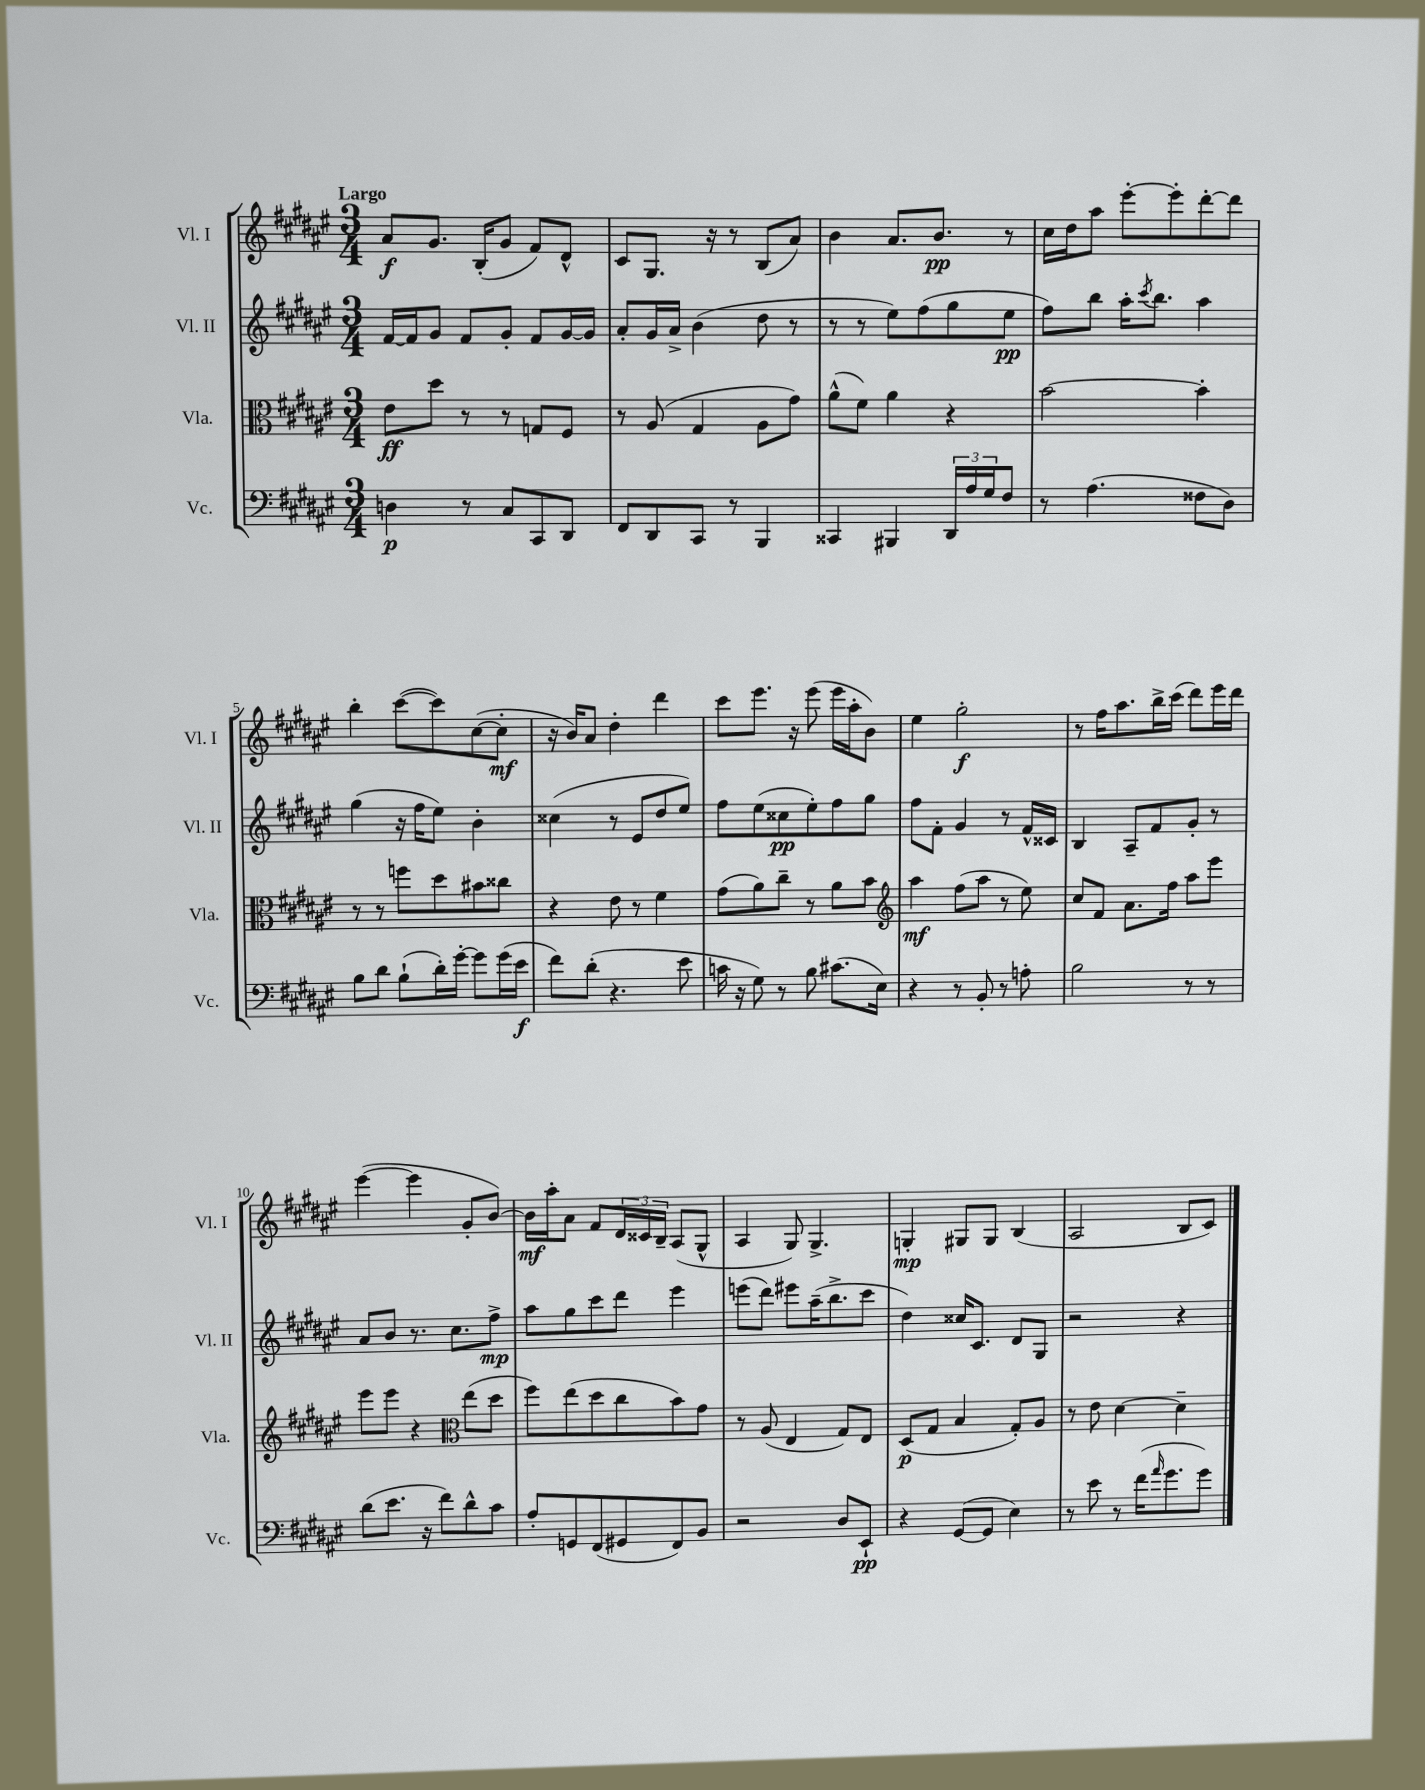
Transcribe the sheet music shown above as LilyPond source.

<<
\new StaffGroup <<
\new Staff = "s0" \with { instrumentName = "Vl. I" shortInstrumentName = "Vl. I" } {
    \clef treble \key fis \major \numericTimeSignature \time 3/4 \tempo "Largo"
    ais'8\f gis'8. b16-.( gis'8 fis'8) dis'8-^ |
    cis'8 gis8. r16 r8 b8( ais'8) |
    b'4 ais'8. b'8.\pp r8 |
    cis''16 dis''16 ais''8 eis'''8~-. eis'''8-. dis'''8~-. dis'''8 |
    b''4-. cis'''8~( cis'''8) cis''8~( cis''8-.\mf |
    r16 b'16) ais'8 dis''4-. dis'''4 |
    cis'''8 eis'''8. r16 eis'''8( eis'''16 ais''16-. b'8) |
    eis''4 gis''2-.\f |
    r8 fis''16 ais''8. b''16-> cis'''16( dis'''8) eis'''16 dis'''16 |
    eis'''4~( eis'''4 gis'8-. b'8~) |
    b'16\mf ais''16-. ais'8 fis'8 \tuplet 3/2 { dis'16 cisis'16 b16-- } ais8( gis8-^ |
    ais4 gis8) gis4.-> |
    g4-.\mp gis8 gis8 b4( |
    ais2 b8 cis'8) \bar "|." |
}
\new Staff = "s1" \with { instrumentName = "Vl. II" shortInstrumentName = "Vl. II" } {
    \clef treble \key fis \major \numericTimeSignature \time 3/4
    fis'16~ fis'16 gis'8 fis'8 gis'8-. fis'8 gis'16~ gis'16 |
    ais'8-. gis'16 ais'16-> b'4( dis''8 r8 |
    r8 r8 eis''8) fis''8( gis''8 eis''8\pp |
    fis''8) b''8 ais''16-. \acciaccatura { cis'''8 } b''8. ais''4 |
    gis''4( r16 fis''16 eis''8) b'4-. |
    cisis''4( r8 eis'8 dis''8 eis''8) |
    fis''8 eis''8( cisis''8\pp eis''8-.) fis''8 gis''8 |
    fis''8 fis'8-. gis'4 r8 fis'16-^ cisis'16 |
    b4 ais8-- fis'8 gis'8-. r8 |
    ais'8 b'8 r8. cis''8. fis''8->\mp |
    ais''8 gis''8 cis'''8 dis'''8 eis'''4 |
    e'''8( dis'''8) eis'''8 ais''16--( b''8.-> cis'''8 |
    dis''4) cisis''16 cis'8. dis'8 gis8 |
    r2 r4 \bar "|." |
}
\new Staff = "s2" \with { instrumentName = "Vla." shortInstrumentName = "Vla." } {
    \clef alto \key fis \major \numericTimeSignature \time 3/4
    eis'8\ff dis''8 r8 r8 g8 fis8 |
    r8 ais8( gis4 ais8 gis'8) |
    ais'8-^( fis'8) ais'4 r4 |
    b'2~ b'4-. |
    r8 r8 f''8 dis''8 bis'8 cisis''8 |
    r4 eis'8 r8 fis'4 |
    gis'8( ais'8) cis''8-- r8 ais'8 b'8 |
    \clef treble ais''4\mf fis''8( ais''8 r8 eis''8) |
    cis''8 fis'8 ais'8. fis''16 ais''8 eis'''8 |
    eis'''8 eis'''8 r4 \clef alto eis''8( dis''8 |
    fis''8) eis''8( dis''8 cis''8 b'8) gis'8 |
    r8 ais8( eis4 gis8) eis8 |
    dis8\p( gis8 b4 gis8-.) ais8 |
    r8 eis'8 dis'4~ dis'4-- \bar "|." |
}
\new Staff = "s3" \with { instrumentName = "Vc." shortInstrumentName = "Vc." } {
    \clef bass \key fis \major \numericTimeSignature \time 3/4
    d4\p r8 cis8 cis,8 dis,8 |
    fis,8 dis,8 cis,8 r8 b,,4 |
    cisis,4 bis,,4 \tuplet 3/2 { dis,16 ais16 gis16 } fis8 |
    r8 ais4.( fisis8 dis8) |
    b8 dis'8 b8-!( dis'16-.) gis'16~-. gis'8 gis'16( eis'16\f |
    fis'8) dis'8-.( r4. eis'8 |
    c'16 r16 gis8) r8 b8 cis'8.( eis16) |
    r4 r8 b,8-. r8 a8-. |
    b2 r8 r8 |
    dis'8( eis'8. r16 fis'8) dis'8-^ cis'8 |
    ais8-. g,8 fis,8( gis,8 fis,8) b,8 |
    r2 dis8 eis,8-!\pp |
    r4 gis,8~( gis,8 eis4) |
    r8 eis'8 r8 fis'16( \grace { ais'16 } gis'8. gis'8) \bar "|." |
}
>>
>>
